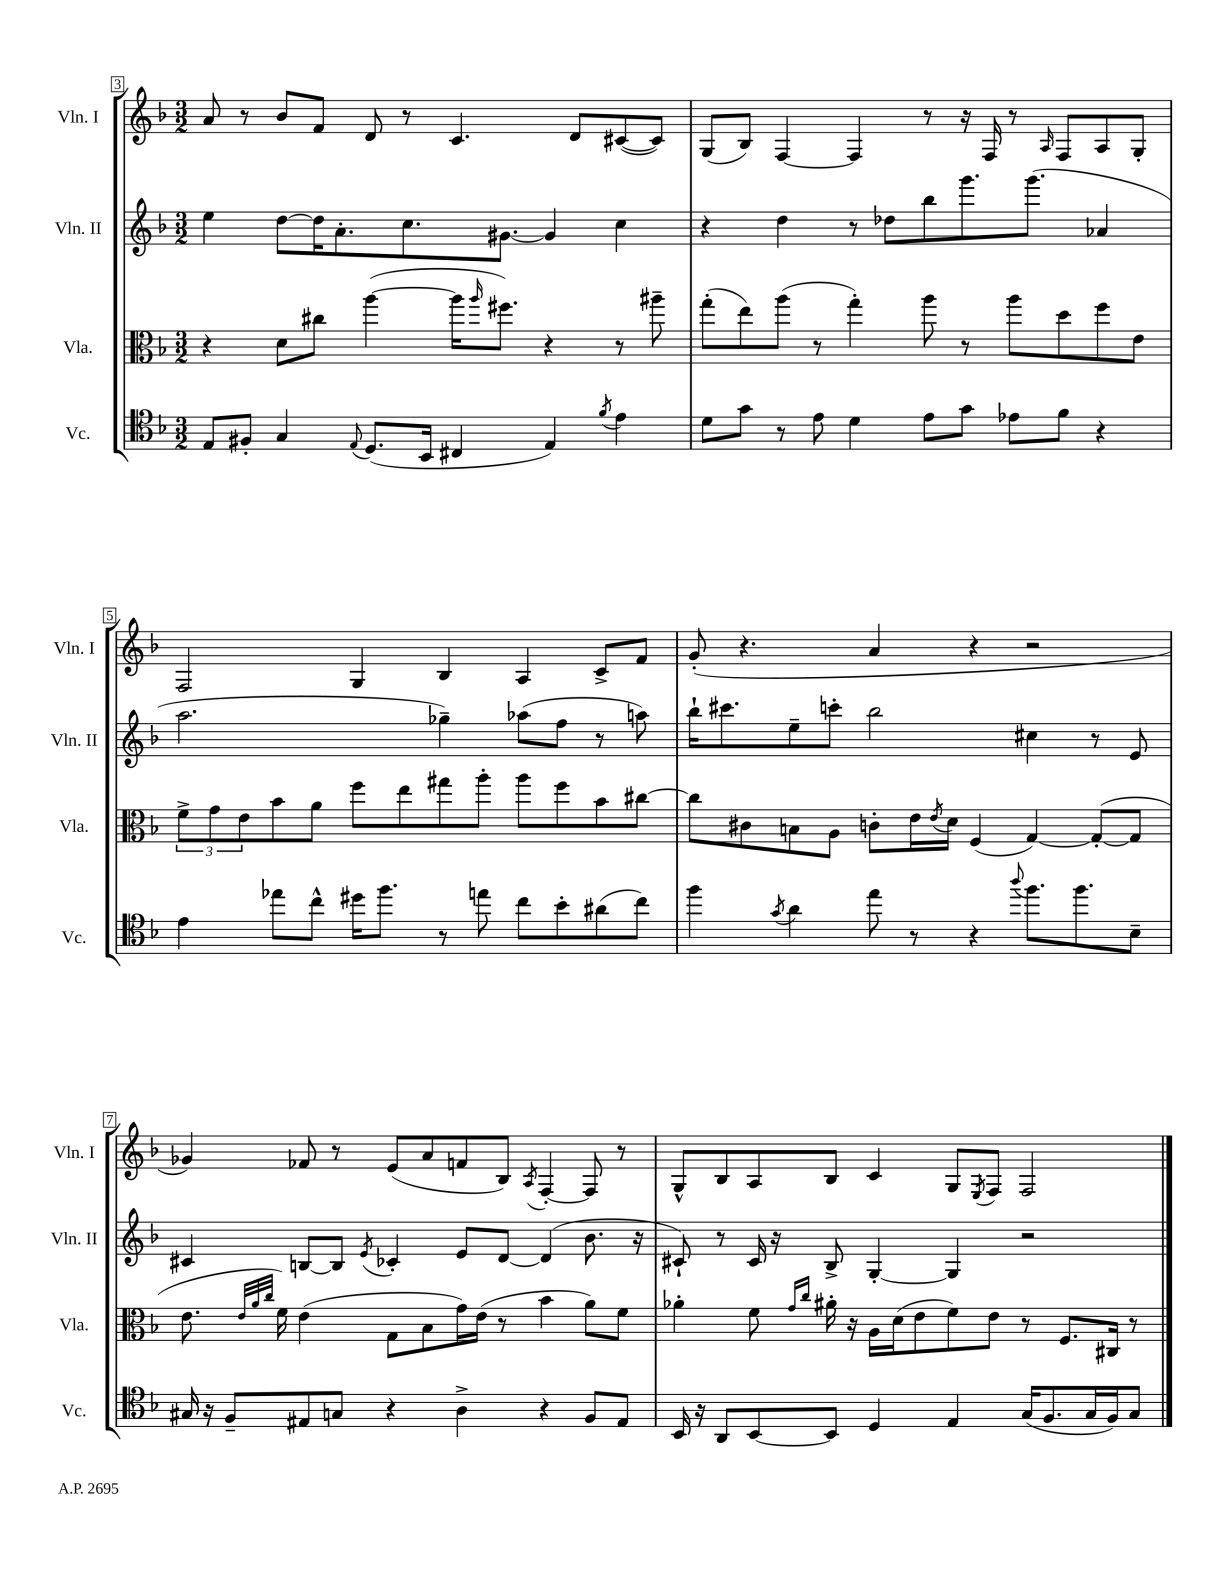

**kern	**kern	**kern	**kern
*staff4	*staff3	*staff2	*staff1
*clefC4	*clefC3	*clefG2	*clefG2
*k[b-]	*k[b-]	*k[b-]	*k[b-]
*M3/2	*M3/2	*M3/2	*M3/2
8E	4r	4ee	8a
8F#'	.	.	8r
4G	8d	[8dd	8b-
.	8cc#	16dd]	8f
.	.	8.a'	.
8qqE	.	.	.
(8.D	([4aa	.	8d
.	.	8.cc	8r
16BB-	.	.	.
4C#	16aa]	.	4.c
.	16qqaa	.	.
.	8.ff#)	[8.g#	.
4E)	4r	4g#]	.
.	.	.	8d
8qf	.	.	.
4e	8r	4cc	([8c#
.	8aa#~	.	8c#])
=	=	=	=
8d	(8gg'	4r	(8G
8g	8ee)	.	8B-)
8r	(8aa	4dd	[4F
8e	8r	.	.
4d	4gg')	8r	4F]
.	.	8dd-	.
8e	8aa	8bb-	8r
8g	8r	8.ggg	16r
.	.	.	16F
8e-	8aa	.	8r
.	.	(8.ggg	.
.	.	.	16qqA
8f	8dd	.	8F
4r	8ff	4a-	8A
.	8e	.	8G'
=	=	=	=
4e	12f^	2.aa	2F
.	12g	.	.
.	12e	.	.
8ee-	8b-	.	.
8cc^^	8a	.	.
16dd#	8ff	.	4G
8.ff	.	.	.
.	8ee	.	.
8r	8gg#	4gg-~)	4B-
8ee	8aa'	.	.
8cc	8aa	(8aa-	4A
8b-'	8ff	8ff	.
(8a#	8b-	8r	8c^
8cc)	[8cc#	8aa)	8f
=	=	=	=
4ff	8cc#]	16bb-`	(8g'
.	.	8.ccc#	.
.	8c#	.	4.r
8qg	.	.	.
4a	8B	8ee~	.
.	8A	8ccc'	.
8ee	8c'	2bb-	4a
8r	16e	.	.
.	8qe	.	.
.	16d	.	.
4r	(4F	.	4r
8qqaa	.	.	.
8.ff	[4G)	4cc#	2r
8.ff	.	.	.
.	(8G'_	8r	.
8B-~	8G]	8e	.
=	=	=	=
16G#	8.e	4c#	4g-)
16r	.	.	.
8F~	.	.	.
.	32qqe	.	.
.	32qqa	.	.
.	32qqcc	.	.
.	16f)	.	.
8E#	(4e	[8B	8f-
8G	.	8B]	8r
.	.	8qe	.
4r	8G	4c-'	(8e
.	8B-	.	8a
4A^	16g)	8e	8f
.	(16e	.	.
.	8r	[8d	8B-)
.	.	.	8qA
4r	4b-	(4d]	[4F'
8F	8a)	8.b-	8F]
8E#	8f	.	8r
.	.	16r	.
=	=	=	=
16BB-	4a-'	8c#`)	8G^^
16r	.	.	.
8AA	.	8r	8B-
[8BB-	8f	16c#	8A
.	.	16r	.
.	16qqg	.	.
.	16qqcc	.	.
8BB-]	16a#'	8B-^	8B-
.	16r	.	.
4D	16A	[4G'	4c
.	(16d	.	.
.	8e	.	.
4E	8f)	4G]	8G
.	.	.	8qE
.	8e	.	8F
(16G	8r	2r	2F
8.F	.	.	.
.	8.F	.	.
16G	.	.	.
16F)	16C#	.	.
8G	8r	.	.
==	==	==	==
*-	*-	*-	*-
